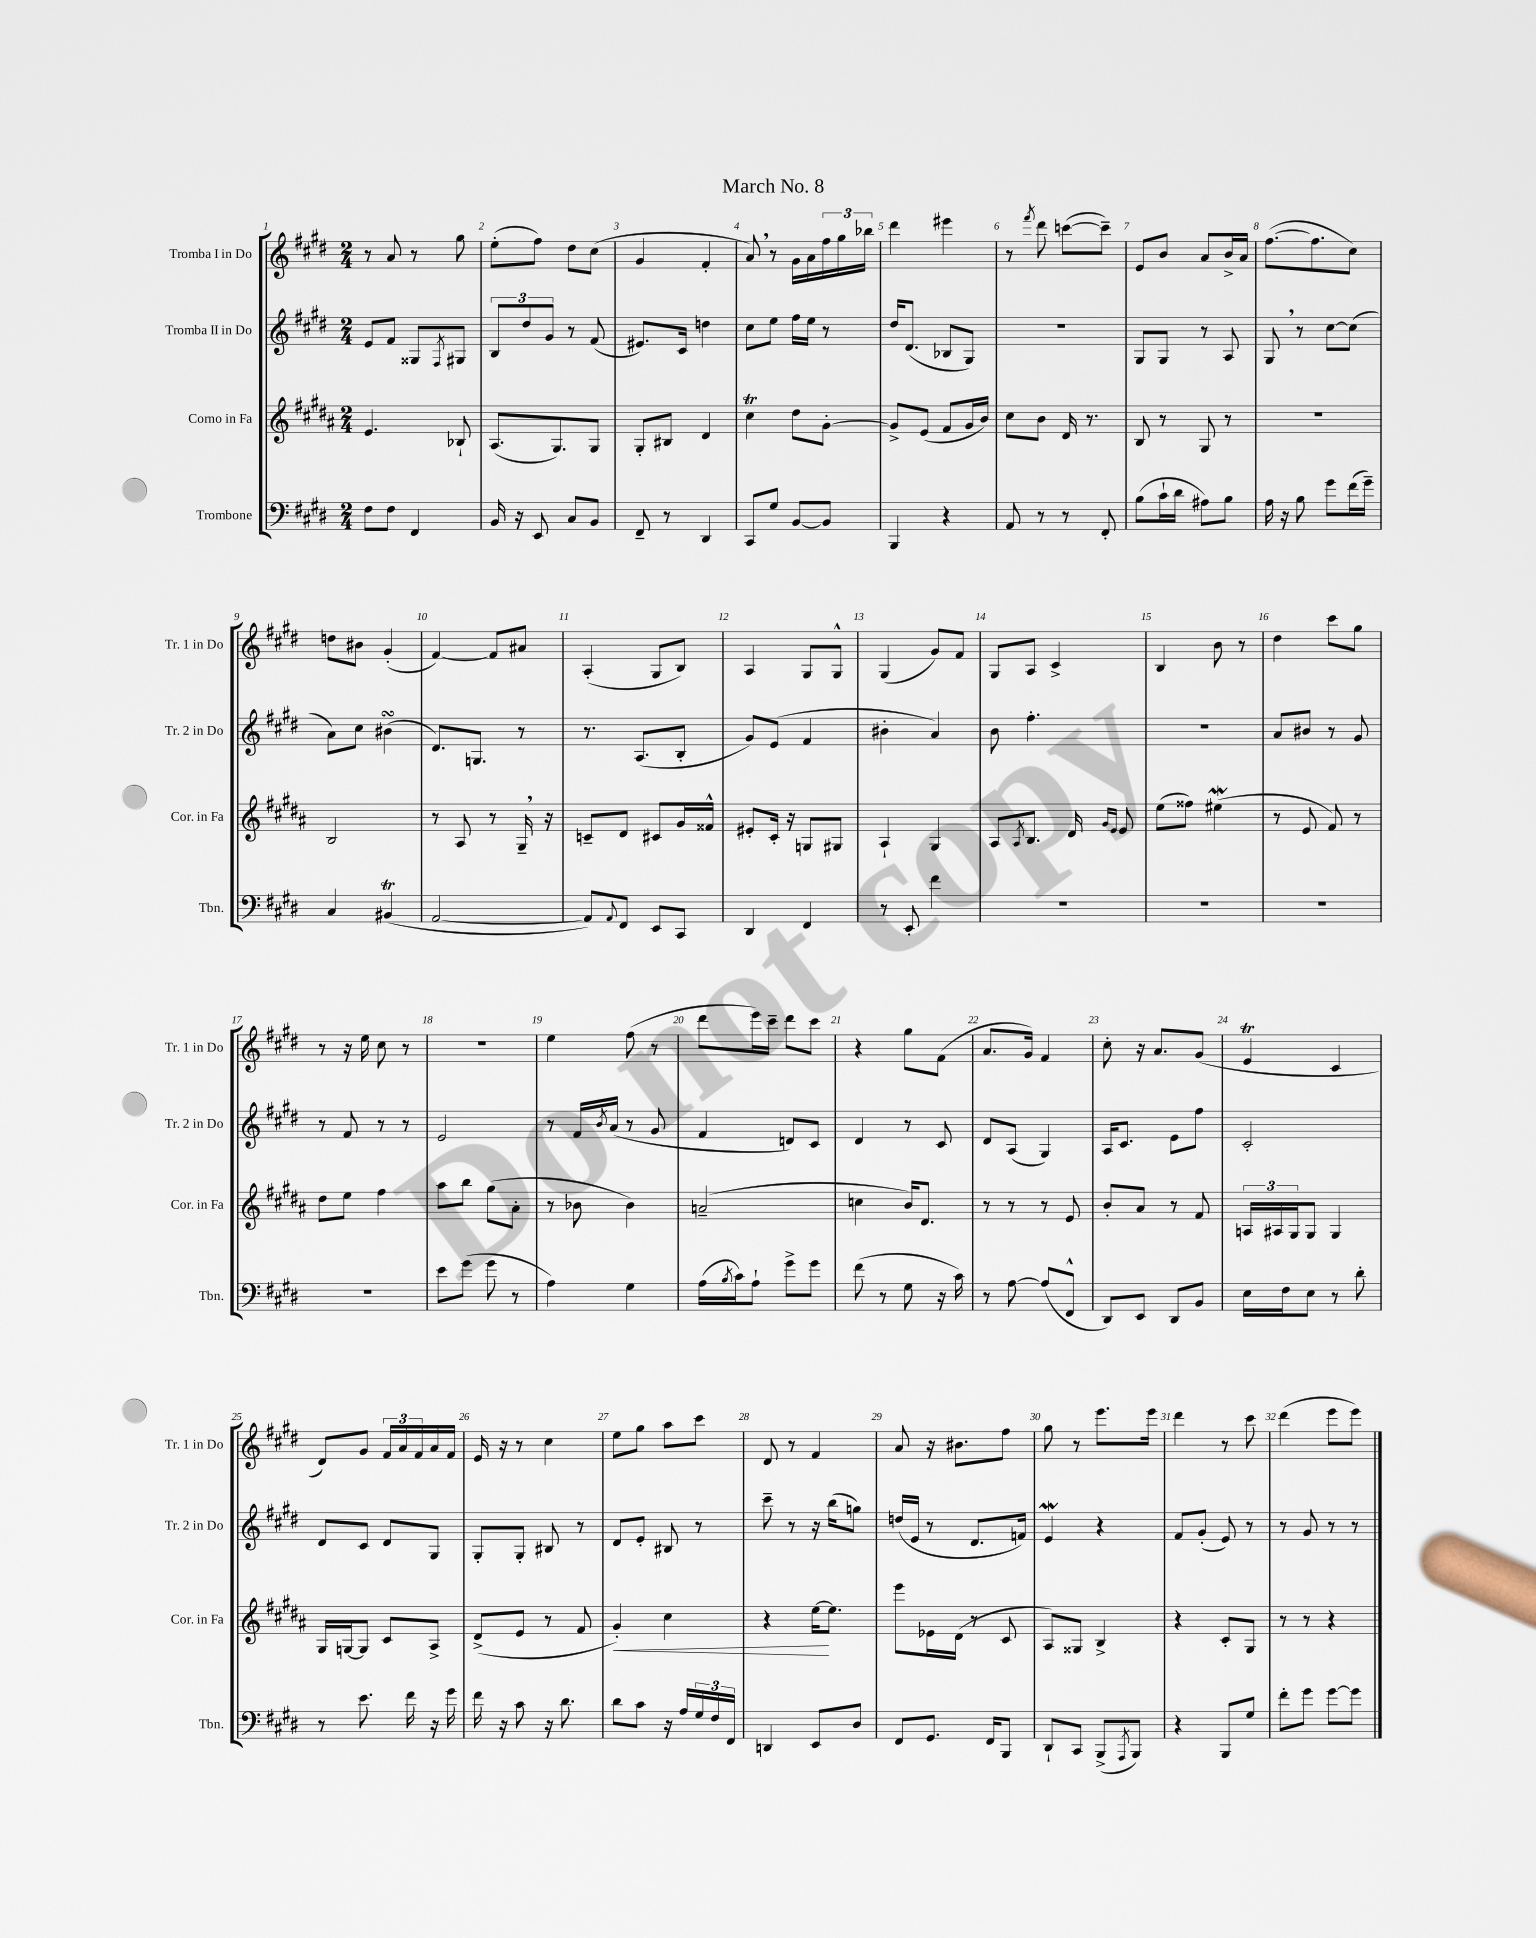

**kern	**kern	**dynam	**kern	**kern
*part4	*part3	*part3	*part2	*part1
*staff4	*staff3	*staff3	*staff2	*staff1
*I"Trombone	*I"Corno in Fa	*	*I"Tromba II in Do	*I"Tromba I in Do
*I'Tbn.	*I'Cor. in Fa	*	*I'Tr. 2 in Do	*I'Tr. 1 in Do
*clefF4	*clefG2	*	*clefG2	*clefG2
*k[f#c#g#d#]	*k[f#c#g#d#a#]	*	*k[f#c#g#d#]	*k[f#c#g#d#]
*M2/4	*M2/4	*	*M2/4	*M2/4
=1	=1	=1	=1	=1
8F#\L	4.e/	.	8e/L	8r
8F#\J	.	.	8f#/J	8a/
4FF#/	.	.	8G##X/L	8r
.	.	.	8qF#/	.
.	8B-X`/	.	8G#X/J	8gg#\
=2	=2	=2	=2	=2
16BB/	(8.A#/L	.	12B/L	(8ee'\L
16r	.	.	.	.
.	.	.	12dd#/	.
8EE/	.	.	.	8ff#\J)
.	.	.	12g#/J	.
.	8.G#/)	.	.	.
8C#/L	.	.	8r	8dd#\L
8BB/J	8G#/J	.	(8f#/	(8cc#\J
=3	=3	=3	=3	=3
8FF#~/	8G#'/L	.	8.e#X/L)	4g#/
8r	8B#X/J	.	.	.
.	.	.	16c#/Jk	.
4DD#/	4d#/	.	4ddn\	4f#'/
=4	=4	=4	=4	=4
8CC#/L	4cc#T\	.	8cc#\L	8a,/)
8G#/J	.	.	8ee\J	8r
[8BB/L	8dd#\L	.	16ff#\LL	16g#\LL
.	.	.	16ee\JJ	16a\
8BB/J]	[8g#'\J	.	8r	24ff#\
.	.	.	.	24gg#\
.	.	.	.	24bb-X\JJ
=5	=5	=5	=5	=5
4BBB/	8g#^/L]	.	16dd#/KL	4ddd#\
.	.	.	(8.d#/J	.
.	(8e/J	.	.	.
4r	8f#/L	.	8B-X/L	4eee#X\
.	16g#/L	.	8G#/J)	.
.	16b/JJ)	.	.	.
=6	=6	=6	=6	=6
8AA/	8cc#\L	.	2r	8r
.	.	.	.	8qfff#/
8r	8b\J	.	.	8ddd#\
8r	16d#/	.	.	([8cccn\L
.	8.r	.	.	.
8FF#'/	.	.	.	8ccc~\J])
=7	=7	=7	=7	=7
(8B\L	8B/	.	8G#/L	8e/L
16c#`\L	8r	.	8G#/J	8b/J
16d#\JJ	.	.	.	.
8A#X\L)	8G#/	.	8r	8a/L
8B\J	8r	.	8A/	16b^/L
.	.	.	.	16a/JJ
=8	=8	=8	=8	=8
16A\	2r	.	8G#,/	([8.ff#\L
16r	.	.	.	.
8B\	.	.	8r	.
.	.	.	.	8.ff#\]
8g#\L	.	.	[8cc#\L	.
(16f#\L	.	.	(8cc#\J]	8cc#\J)
16g#~\JJ)	.	.	.	.
!!LO:LB:g=z
=9	=9	=9	=9	=9
4C#/	2B/	.	8a\L)	8ddn\L
.	.	.	8cc#\J	8b#X\J
(4BB#Xt/	.	.	(4b#XsSsS\	(4g#'/
=10	=10	=10	=10	=10
[2AA/	8r	.	8.d#/L)	[4f#/)
.	8A#/	.	.	.
.	.	.	8.Gn/J	.
.	8r	.	.	8f#/L]
.	16G#~,/	.	8r	8a#X/J
.	16r	.	.	.
=11	=11	=11	=11	=11
8AA/L])	8cn~/L	.	8.r	(4A'/
8qqAA/	.	.	.	.
8FF#/J	8d#/J	.	.	.
.	.	.	(8.A/L	.
8EE/L	8c#X/L	.	.	8G#/L
8CC#/J	16g#/L	.	8B'/J	8B/J)
.	16f##X^^/JJ	.	.	.
=12	=12	=12	=12	=12
4DD#/	8e#X'/L	.	8g#/L)	4A/
.	16c#'/Jk	.	(8e/J	.
.	16r	.	.	.
4FF#/	8Gn/L	.	4f#/	8G#/L
.	8G#X/J	.	.	8G#^^/J
=13	=13	=13	=13	=13
8r	4A#`/	.	4b#X'\	(4G#/
8EE'/	.	.	.	.
4f#\	4G#/	.	4a/)	8g#/L)
.	.	.	.	8f#/J
=14	=14	=14	=14	=14
2r	8A#/L	.	8b\	8G#/L
.	8qA#/	.	.	.
.	8.B/J	.	4.ff#'\	8A/J
.	.	.	.	4c#^/
.	16d#/	.	.	.
.	16qqg#/LL	.	.	.
.	16qqe/JJ	.	.	.
.	8e/	.	.	.
=15	=15	=15	=15	=15
2r	(8ee\L	.	2r	4B/
.	8ff##X\J)	.	.	.
.	(4ee#XW\	.	.	8b\
.	.	.	.	8r
=16	=16	=16	=16	=16
2r	8r	.	8a/L	4dd#\
.	8e/	.	8b#X/J	.
.	8f#/)	.	8r	8ccc#\L
.	8r	.	8g#/	8gg#\J
!!LO:LB:g=z
=17	=17	=17	=17	=17
2r	8dd#\L	.	8r	8r
.	8ee\J	.	8f#/	16r
.	.	.	.	16ee\
.	4ff#\	.	8r	8cc#\
.	.	.	8r	8r
=18	=18	=18	=18	=18
8e\L	8aa#\L	.	2e/	2r
(8g#\J	8bb\J	.	.	.
8g#\	(8gg#\L	.	.	.
8r	8a#'\J	.	.	.
=19	=19	=19	=19	=19
4A\)	8r	.	8r	4ee\
.	8b-X\	.	16f#/LL	.
.	.	.	8qb/	.
.	.	.	(16a/JJ	.
4G#\	4b-\)	.	8r	(8ff#\
.	.	.	8g#/	8r
=20	=20	=20	=20	=20
(16A\LL	(2an~/	.	4f#/	8ddd#\L
8qB/	.	.	.	.
16c#\J)	.	.	.	.
8A`\J	.	.	.	16eee\L)
.	.	.	.	16ccc#~\JJ
8g#^\L	.	.	8dn/L)	8ddd#\L
8g#\J	.	.	8c#/J	8ccc#\J
=21	=21	=21	=21	=21
(8f#\	4ccn\	.	4d#/	4r
8r	.	.	.	.
8G#\	16b/KL)	.	8r	8gg#\L
.	8.d#/J	.	.	.
16r	.	.	8c#/	(8f#\J
16c#\)	.	.	.	.
=22	=22	=22	=22	=22
8r	8r	.	8d#/L	8.a/L
[8A\	8r	.	(8A/J	.
.	.	.	.	16g#/Jk)
(8A/L]	8r	.	4G#/)	4f#/
8FF#^^/J	8e/	.	.	.
=23	=23	=23	=23	=23
8DD#/L)	8b'/L	.	16A/KL	8cc#'\
.	.	.	8.c#/J	.
8EE/J	8a#/J	.	.	16r
.	.	.	.	8.a/L
8DD#/L	8r	.	8e\L	.
8BB/J	8f#/	.	8ff#\J	(8g#/J
=24	=24	=24	=24	=24
16E\LL	24An/LL	.	2c#'/	4eT/
.	24A#X/	.	.	.
16F#\J	.	.	.	.
.	24G#/J	.	.	.
8E\J	8G#/J	.	.	.
8r	4G#/	.	.	4c#/
8d#'\	.	.	.	.
!!LO:LB:g=z
=25	=25	=25	=25	=25
8r	16G#/LL	.	8d#/L	8d#/L)
.	[16Gn/J	.	.	.
8.e\	8G/J]	.	8c#/J	8g#/J
.	8c#/L	.	8d#/L	24f#/LL
.	.	.	.	24a/
16f#\	.	.	.	.
.	.	.	.	24f#/
16r	8A#^/J	.	8G#/J	16a/
16g#\	.	.	.	16f#/JJ
=26	=26	=26	=26	=26
16f#\	(8d#^/L	.	8G#'/L	16e/
16r	.	.	.	16r
8c#\	8e/J	.	8G#'/J	8r
16r	8r	.	8B#X/	4cc#\
8.d#\	.	.	.	.
.	8f#/	.	8r	.
=27	=27	=27	=27	=27
!	!	!LO:HP:b	!	!
8d#\L	4g#'/)	<	8d#/L	8ee\L
8c#\J	.	.	8e'/J	8gg#\J
16r	4cc#\	.	8B#X/	8aa\L
16A/LL	.	.	.	.
24G#/	.	.	8r	8ccc#\J
24F#/	.	.	.	.
24FF#/JJ	.	.	.	.
=28	=28	=28	=28	=28
4DDn/	4r	.	8ccc#~\	8d#/
.	.	.	8r	8r
8EE/L	[16ee\KL	.	16r	4f#/
.	8.ee\J]	[	(16bb\KL	.
8D#/J	.	.	8ggn\J)	.
=29	=29	=29	=29	=29
8FF#/L	8eee\L	.	(16ddn/LL	8a/
.	.	.	16e/JJ	.
8.GG#/J	16e-X\L	.	8r	16r
.	(16d#\JJ	.	.	8.b#X\L
.	8r	.	8.d#/L	.
16FF#/KL	.	.	.	.
8BBB/J	8c#/	.	.	8ff#\J
.	.	.	16fn/Jk)	.
=30	=30	=30	=30	=30
8DD#`/L	8A#/L)	.	4ew/	8gg#\
8CC#/J	8G##X/J	.	.	8r
(8BBB^/L	4B^/	.	4r	8.eee\L
8qAAA/	.	.	.	.
8BBB/J)	.	.	.	.
.	.	.	.	16eee\Jk
=31	=31	=31	=31	=31
4r	4r	.	8f#/L	4ddd#\
.	.	.	(8g#'/J	.
8BBB/L	8c#'/L	.	8e/)	8r
8G#/J	8G#/J	.	8r	8ccc#\
=32	=32	=32	=32	=32
8f#'\L	8r	.	8r	(4ddd#\
8g#\J	8r	.	8g#/	.
[8g#\L	4r	.	8r	8eee\L
8g#\J]	.	.	8r	8eee\J)
==	==	==	==	==
*-	*-	*-	*-	*-
